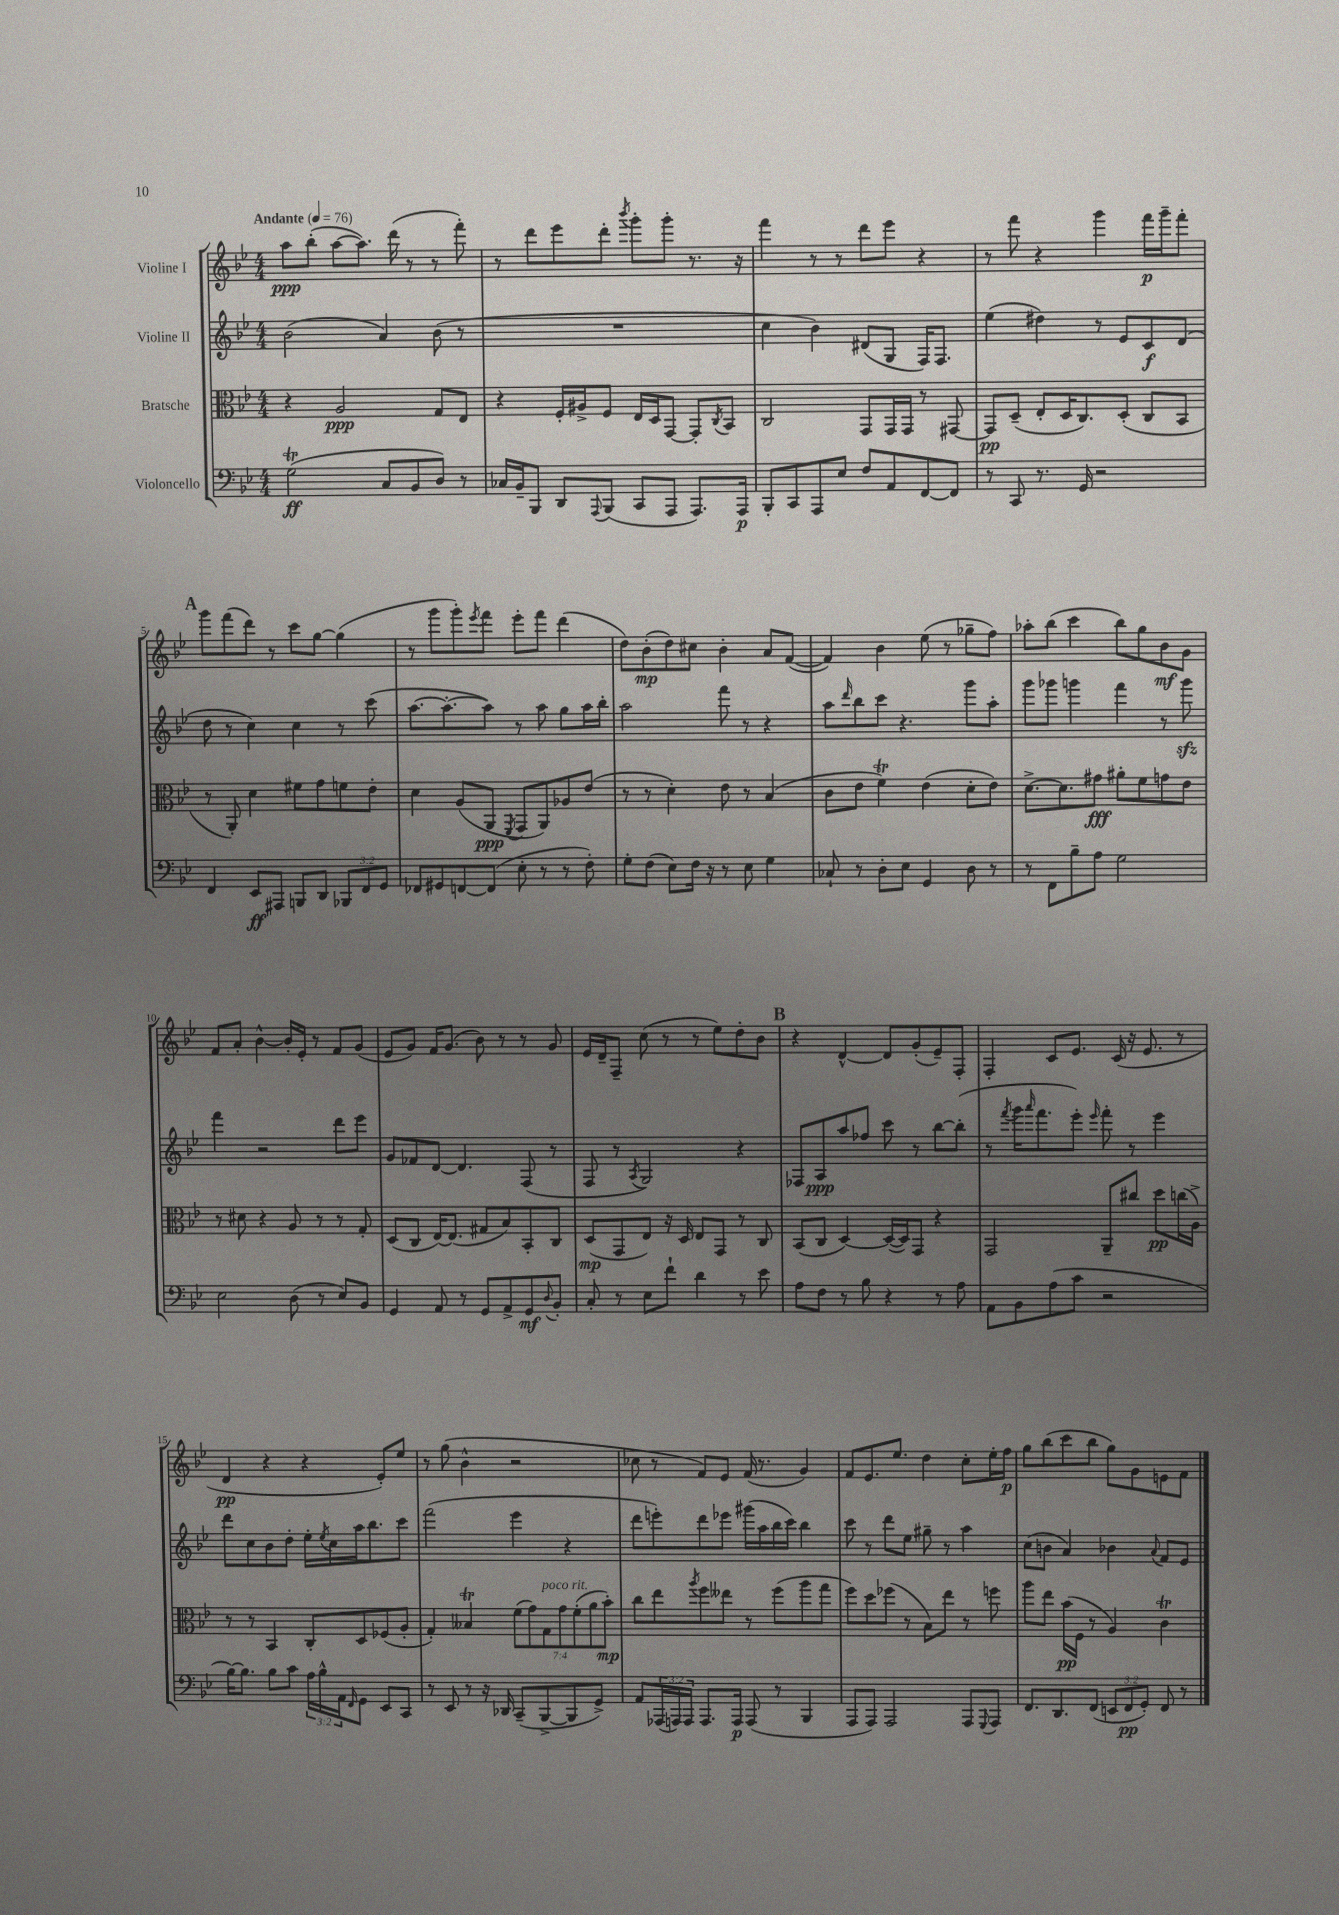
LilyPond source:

<<
\new StaffGroup <<
\new Staff = "s0" \with { instrumentName = "Violine I" } {
    \clef treble \key bes \major \numericTimeSignature \time 4/4 \tempo "Andante" 4 = 76
    a''8\ppp bes''8-.( a''8~ a''8.) d'''16( r8 r8 f'''8-.) |
    r8 d'''8 ees'''8 d'''8-. \acciaccatura { bes'''8 } g'''8-. g'''8-. r8. r16 |
    f'''4 r8 r8 d'''8 ees'''8 r4 |
    r8 f'''8 r4 g'''4 f'''16\p g'''16-- f'''8-. |
    \mark \markup { \bold "A" } g'''8 f'''8( d'''8) r8 c'''8 g''8~ g''4( |
    r8 g'''8 g'''8-.) \acciaccatura { ees'''8 } f'''8 ees'''8-. f'''8 d'''4( |
    d''8) bes'8-.\mp( d''8) cis''8 bes'4-. a'8 f'8~( |
    f'4) bes'4 ees''8( r8 ges''8-- f''8) |
    aes''8-. bes''8( c'''4 bes''8) g''8 bes'8\mf g'8 |
    f'8 a'8-. bes'4~-^ bes'16-. ees'16-. r8 f'8 g'8( |
    ees'8 g'8) f'16 g'8.( bes'8) r8 r8 g'8 |
    ees'16 d'16-- f8-- c''8( r8 r8 ees''8) d''8-. bes'8 |
    \mark \markup { \bold "B" } r4 d'4~-^ d'8 g'8-.( ees'8--) f8-. |
    f4-. c'8 ees'8. c'16( r16 ees'8. r8 |
    d'4\pp r4 r4 ees'8-.) ees''8 |
    r8 g''8( bes'4-^ r2 |
    ces''8 r8 f'8) ees'8 f'16( r8. g'4) |
    f'8 ees'8. ees''8. d''4 c''8-. ees''16-. f''16\p |
    g''8 bes''8( c'''8 bes''8 g''8) g'8 e'8 f'8 \bar "|." |
}
\new Staff = "s1" \with { instrumentName = "Violine II" } {
    \clef treble \key bes \major \numericTimeSignature \time 4/4
    bes'2( a'4) bes'8( r8 |
    R1 |
    c''4 bes'4) dis'8( g8 f16) f8. |
    ees''4( dis''4) r8 ees'8 c'8\f d'8( |
    \mark \markup { \bold "A" } d''8 r8 c''4) c''4 r8 c'''8( |
    a''8.~ a''8.~-. a''8) r8 a''8 g''8 a''16 bes''16-. |
    a''2 f'''8 r8 r4 |
    a''8 \grace { d'''16 } bes''8 c'''8 r4. g'''8 a''8-. |
    g'''8 ges'''8 g'''4 f'''4 r8 g'''8\sfz |
    f'''4 r2 d'''8 ees'''8 |
    g'8 fes'8 d'8~ d'4. f8( r8 |
    f8 r8 \acciaccatura { a8 } g2) r4 |
    \mark \markup { \bold "B" } fes8 a8\ppp a''8 fes''8 c'''8 r8 bes''8~ bes''8-.( |
    r8 \acciaccatura { f'''8 } g'''16 \grace { a'''16 } f'''8. ees'''8-.) \grace { ees'''16 } f'''8-. r8 ees'''4 |
    d'''8 c''8 bes'8 d''8-. ees''16-. \acciaccatura { ees''8 } c''16 a''16 bes''8. c'''8 |
    f'''2( ees'''4 r4 |
    d'''8 e'''8-.) d'''8 ees'''8 gis'''16( a''16 bes''16 c'''16) bes''4 |
    c'''8 r8 d'''8 ees''8 gis''8-- r8 a''4 |
    c''8( b'8 a'4) bes'4 \appoggiatura { a'8 } f'8 ees'8 \bar "|." |
}
\new Staff = "s2" \with { instrumentName = "Bratsche" } {
    \clef alto \key bes \major \numericTimeSignature \time 4/4 \override Staff.TupletNumber.text = #tuplet-number::calc-fraction-text
    r4 a2\ppp g8 ees8 |
    r4 f16-. ais16-> f8 ees16 d16 g,8~ g,8-. \acciaccatura { c8 } bes,8 |
    c2 g,8 g,16 g,16 r8 gis,8~ |
    gis,8\pp d8--( ees8-. d16 c8.) d8-.( c8 bes,8 |
    \mark \markup { \bold "A" } r8 a,8-.) d'4 fis'8 g'8 f'8 ees'8-. |
    d'4 a8( a,8\ppp \acciaccatura { f,8 } g,8 a,8) aes8 ees'8( |
    r8 r8 d'4-.) ees'8 r8 bes4( |
    c'8 ees'8 f'4\trill) ees'4( d'8-. ees'8) |
    d'8.~-> d'8. gis'8\fff ais'8-. f'8 g'8 ees'8 |
    r8 dis'8 r4 a8 r8 r8 g8-. |
    d8( c8 ees16~) ees8.( gis8 bes8) bes,8-. c8 |
    d8\mp( g,8 ees8) r16 d16 ees8 g,8 r8 c8 |
    \mark \markup { \bold "B" } bes,8( c8 d4~) d16~( d16) g,8 r4 |
    g,2 a,8-- cis''8 d''8\pp c''16( a16->) |
    r8 r8 bes,4 c8-. d8 fes8( a8-. |
    g4-.) beses4\trill \tuplet 7/4 { f'8( g'8) g8^\markup { \italic "poco rit." } g'8 f'8-.( a'8 bes'8-.\mp) } |
    c''8 ees''8 \acciaccatura { a''8 } f''8 eeses''8 r8 f''8( a''8 g''8 |
    f''8) d''8 fes''8( r8 bes8) ees''8 r8 f''8 |
    a''8 ees''8 bes'16\pp( f16 r8 a4) c'4\trill \bar "|." |
}
\new Staff = "s3" \with { instrumentName = "Violoncello" } {
    \clef bass \key bes \major \numericTimeSignature \time 4/4 \override Staff.TupletNumber.text = #tuplet-number::calc-fraction-text
    g2\trill\ff( c8 bes,8 d8) r8 |
    ces16 bes,16-- bes,,8 d,8 \appoggiatura { a,,8 } bes,,8( c,8 a,,8 a,,8.) a,,16\p |
    bes,,8-. c,8 a,,8 ees8 f8 a,8 f,8~ f,8 |
    r8 c,8 r8. g,16 r2 |
    \mark \markup { \bold "A" } f,4 ees,8\ff ais,,8 b,,8 d,8 \tuplet 3/2 { bes,,8 f,8 g,8 } |
    fes,8 gis,8 f,8~ f,8( ees8-. r8 r8 f8-.) |
    g8-. f8( ees8) f16 r16 r8 ees8 g4 |
    ces8-! r8 d8-. ees8 g,4 d8 r8 |
    r8 f,8 bes8-- a8 g2 |
    ees2 d8( r8 ees8) bes,8 |
    g,4 a,8 r8 g,8 a,8-> g,8\mf \appoggiatura { d8 } bes,8-. |
    c8-. r8 ees8 f'8-! d'4 r8 ees'8 |
    \mark \markup { \bold "B" } a8 f8 r8 bes8 r4 r8 a8 |
    a,8 bes,8 a8( c'8 r2 |
    bes16~) bes8. bes8 c'8 \tuplet 3/2 { a16 bes16-^ a,16 } \grace { f,16 } g,8 ees,8 c,8 |
    r8 ees,8 r8 r16 des,16 c,8--( bes,,8~-> bes,,8 g,8->) |
    a,8 \tuplet 3/2 { aes,,16( a,,16) a,,16 } a,,8. a,,16\p a,,8( r8 bes,,4 |
    a,,8 a,,8) a,,2 a,,8 \appoggiatura { g,,8 } a,,8 |
    f,8. d,8. f,8( \tuplet 3/2 { e,8 f,8\pp g,8-.) } f,8 r8 \bar "|." |
}
>>
>>
